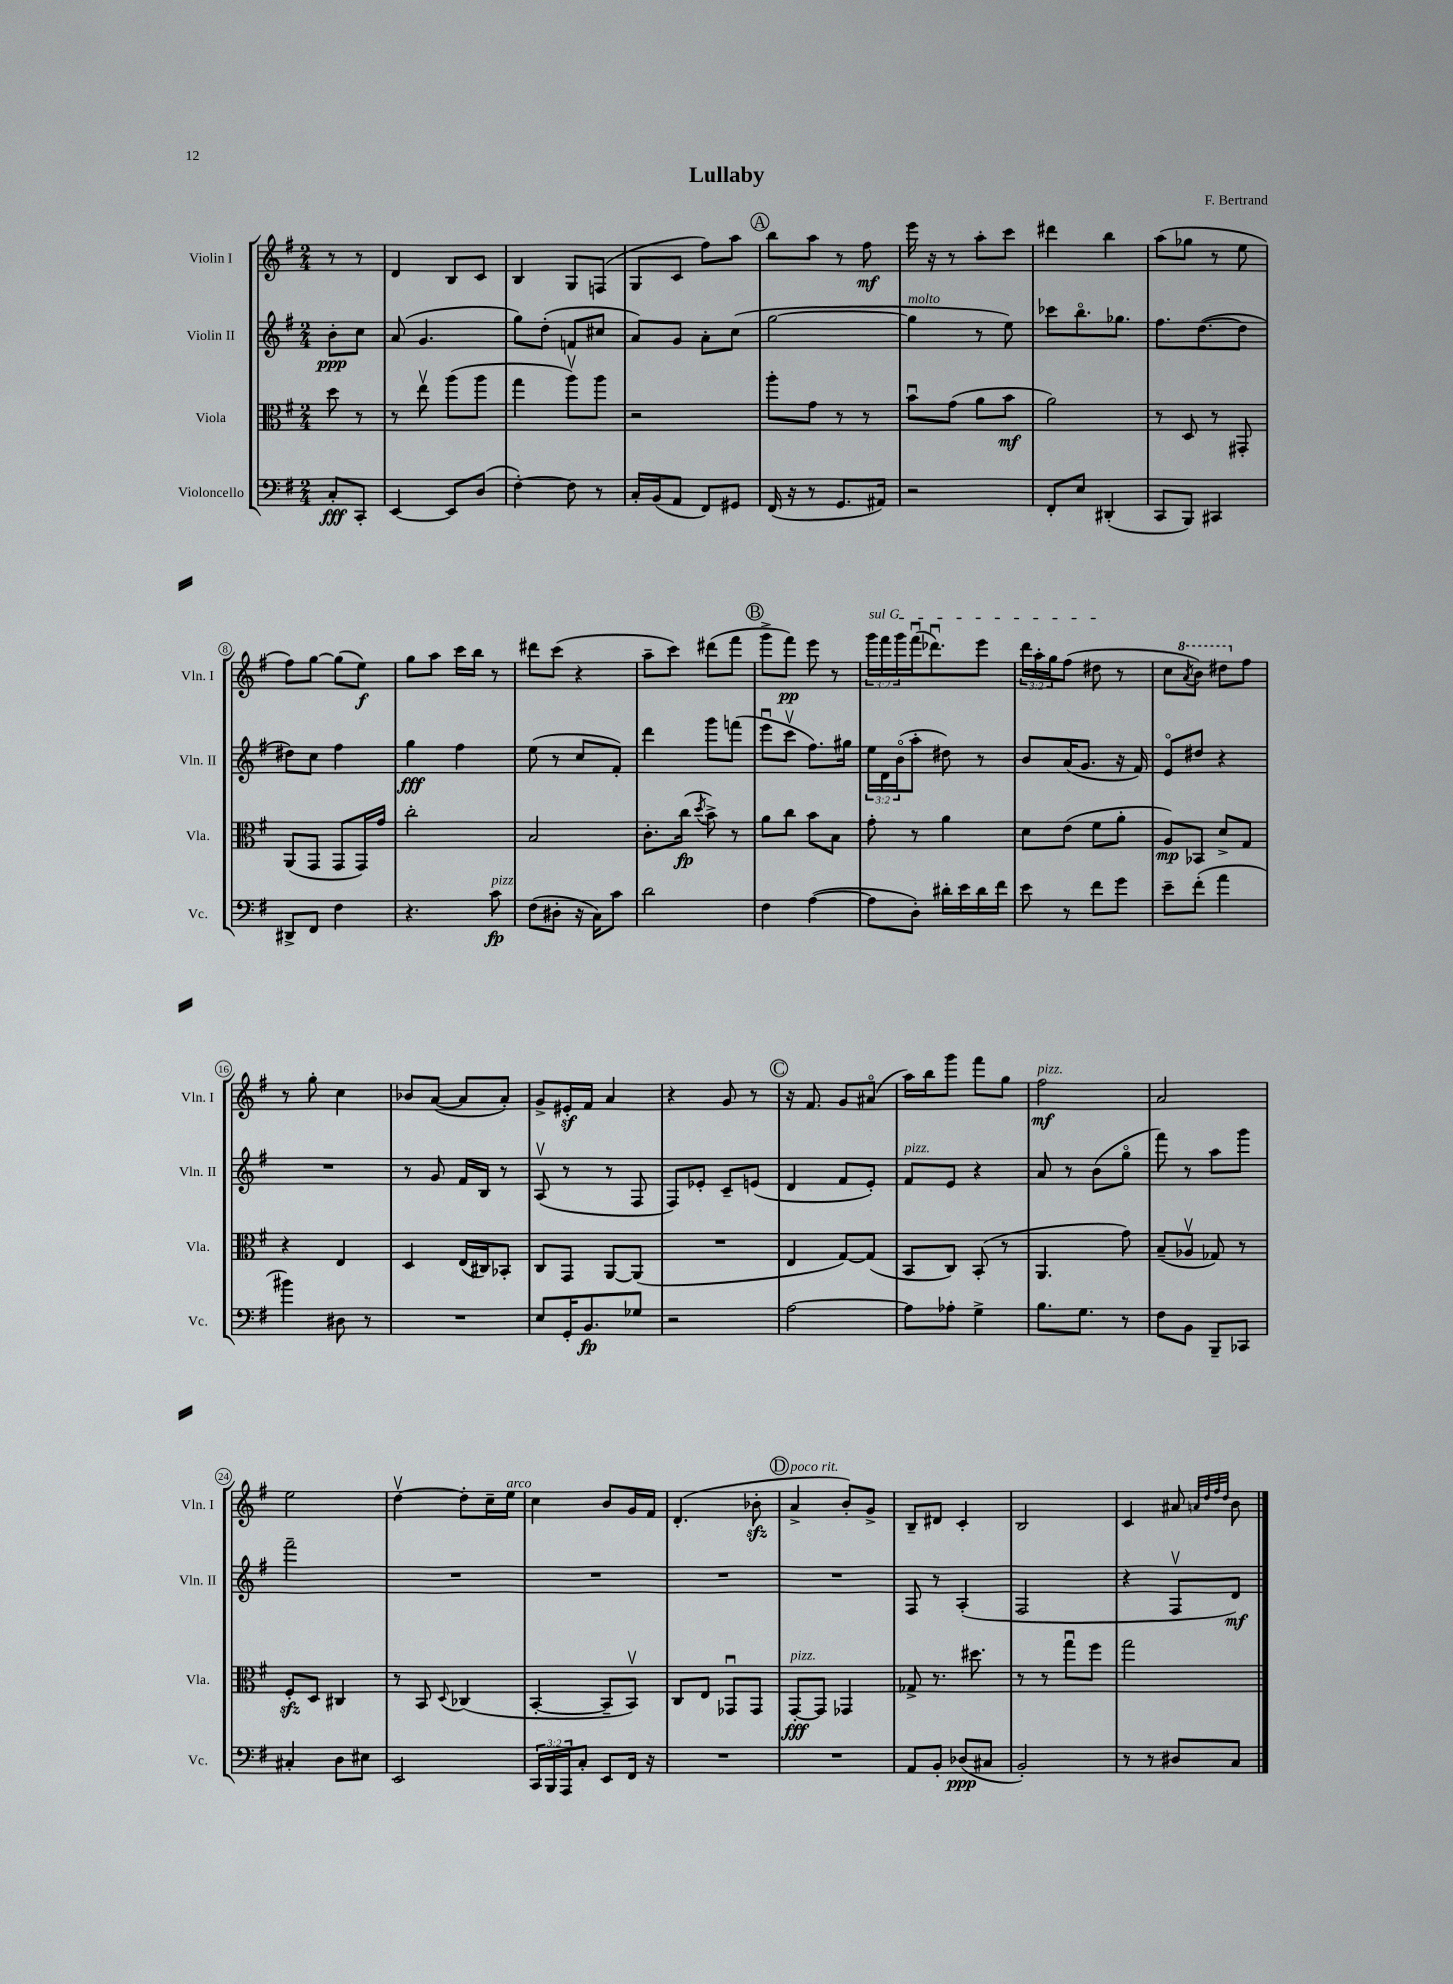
\header { title = "Lullaby" composer = "F. Bertrand" }
<<
\new StaffGroup <<
\new Staff = "s0" \with { instrumentName = "Violin I" shortInstrumentName = "Vln. I" } {
    \clef treble \key g \major \numericTimeSignature \time 2/4 \override Staff.TupletNumber.text = #tuplet-number::calc-fraction-text \partial 4
    r8 r8 |
    d'4 b8 c'8 |
    b4 g8 f8( |
    g8 c'8 fis''8) a''8 |
    \mark \markup { \circle "A" } b''8 a''8 r8 fis''8\mf |
    e'''16 r16 r8 a''8-. c'''8 |
    dis'''4 b''4 |
    a''8( ges''8 r8 e''8 |
    fis''8) g''8~ g''8( e''8\f) |
    g''8 a''8 c'''16 b''16 r8 |
    dis'''8 c'''8( r4 |
    a''8-- c'''8) dis'''8( fis'''8 |
    \mark \markup { \circle "B" } g'''8-> fis'''8\pp) e'''8 r8 |
    \tuplet 3/2 { \once \override TextSpanner.bound-details.left.text = \markup { \italic "sul G" } g'''16\startTextSpan fis'''16 g'''16 } fis'''16\downbow( des'''8.\downbow) e'''8 |
    \tuplet 3/2 { d'''16 a''16-. g''16 } fis''8( dis''8\stopTextSpan r8 |
    c''8 \ottava #1 \acciaccatura { a''8 } b''8) dis'''8 \ottava #0 fis''8 |
    r8 g''8-. c''4 |
    bes'8 a'8~( a'8 a'8-.) |
    g'8-> eis'16-.\sf fis'16 a'4 |
    r4 g'8 r8 |
    \mark \markup { \circle "C" } r16 fis'8. g'8 ais'8\flageolet( |
    a''16) b''16 g'''8 fis'''8 g''8 |
    fis''2\mf^\markup { \italic "pizz." } |
    a'2 |
    e''2 |
    d''4~\upbow d''8-. c''16-- e''16^\markup { \italic "arco" } |
    c''4 b'8 g'16 fis'16 |
    d'4.-.( bes'8-.\sfz |
    \mark \markup { \circle "D" } a'4->^\markup { \italic "poco rit." } b'8-.) g'8-> |
    b8-- dis'8 c'4-. |
    b2 |
    c'4 ais'8 \grace { a'32 d''32 fis''32 d''32 } b'8 \bar "|." |
}
\new Staff = "s1" \with { instrumentName = "Violin II" shortInstrumentName = "Vln. II" } {
    \clef treble \key g \major \numericTimeSignature \time 2/4 \override Staff.TupletNumber.text = #tuplet-number::calc-fraction-text \partial 4
    b'8-.\ppp c''8 |
    a'8( g'4. |
    g''8) d''8-.( f'8 cis''8 |
    a'8) g'8 a'8-. c''8( |
    \mark \markup { \circle "A" } g''2~ |
    g''4^\markup { \italic "molto" } r8 e''8) |
    ces'''8 b''8.\flageolet ges''8. |
    fis''8. d''8.~( d''8 |
    dis''8) c''8 fis''4 |
    g''4\fff fis''4 |
    e''8( r8 c''8 fis'8-.) |
    d'''4 g'''8 f'''8( |
    \mark \markup { \circle "B" } e'''8\downbow c'''8\upbow fis''8.) gis''16 |
    \tuplet 3/2 { e''16 d'16 b'16\flageolet( } a''8-. dis''8) r8 |
    b'8 a'16( g'8. r16 fis'16) |
    e'8\flageolet dis''8 r4 |
    R2 |
    r8 g'8 fis'16 b16 r8 |
    a8\upbow( r8 r8 fis8 |
    fis8) ees'8-. c'8-- e'8( |
    \mark \markup { \circle "C" } d'4 fis'8 e'8-.) |
    fis'8^\markup { \italic "pizz." } e'8 r4 |
    a'8 r8 b'8( g''8\flageolet |
    fis'''8) r8 a''8 g'''8 |
    fis'''2-- |
    R2 |
    R2 |
    R2 |
    \mark \markup { \circle "D" } R2 |
    fis8 r8 a4-.( |
    fis2 |
    r4 fis8\upbow d'8\mf) \bar "|." |
}
\new Staff = "s2" \with { instrumentName = "Viola" shortInstrumentName = "Vla." } {
    \clef alto \key g \major \numericTimeSignature \time 2/4 \partial 4
    d''8 r8 |
    r8 e''8\upbow a''8( a''8 |
    g''4 a''8\upbow) a''8 |
    r2 |
    \mark \markup { \circle "A" } a''8-. g'8 r8 r8 |
    b'8\downbow g'8( a'8 b'8\mf |
    a'2) |
    r8 d8 r8 gis,8-. |
    a,8( g,8 g,8 g,16) g'16 |
    c''2-. |
    b2 |
    c'8.-. c''16\fp( \acciaccatura { d''8 } b'8->) r8 |
    \mark \markup { \circle "B" } a'8 c''8 b'8 b8 |
    g'8-. r8 a'4 |
    d'8 e'8( fis'8 a'8-. |
    a8\mp) bes,8 d'8-> g8 |
    r4 e4 |
    d4 e16( cis16) bes,8-. |
    c8 g,8 a,8~ a,8( |
    R2 |
    \mark \markup { \circle "C" } e4 g8~) g8( |
    b,8 c8) b,8-.( r8 |
    a,4. g'8) |
    b8--( aes8\upbow ges8) r8 |
    fis8-.\sfz d8 cis4 |
    r8 b,8 \appoggiatura { d8 } ces4( |
    b,4~-. b,8-- b,8\upbow) |
    c8 e8 ges,8\downbow ges,8 |
    \mark \markup { \circle "D" } g,8~-.\fff^\markup { \italic "pizz." } g,8 ges,4 |
    ges8-> r8. dis''8. |
    r8 r8 g''8\downbow fis''8 |
    g''2 \bar "|." |
}
\new Staff = "s3" \with { instrumentName = "Violoncello" shortInstrumentName = "Vc." } {
    \clef bass \key g \major \numericTimeSignature \time 2/4 \override Staff.TupletNumber.text = #tuplet-number::calc-fraction-text \partial 4
    c8-.\fff c,8-. |
    e,4~ e,8 d8( |
    fis4~-.) fis8 r8 |
    c16-. b,16( a,8 fis,8) gis,8 |
    \mark \markup { \circle "A" } fis,16( r16 r8 g,8. ais,16) |
    r2 |
    fis,8-. e8 dis,4-.( |
    c,8 b,,8) cis,4 |
    dis,8-> fis,8 fis4 |
    r4. c'8\fp^\markup { \italic "pizz." } |
    fis8( dis8-. r16 c16) c'8 |
    d'2 |
    \mark \markup { \circle "B" } fis4 a4~( |
    a8 d8-.) dis'16-. e'16 dis'16 fis'16 |
    e'8 r8 fis'8 g'8 |
    e'8-- fis'8-.( a'4 |
    bis'4) dis8 r8 |
    R2 |
    e8 g,16-. b,8.\fp ges8 |
    r2 |
    \mark \markup { \circle "C" } a2~ |
    a8 aes8-. g4-> |
    b8. g8. r8 |
    fis8 b,8 b,,8-- ces,8 |
    cis4-. d8 eis8 |
    e,2 |
    \tuplet 3/2 { c,16 b,,16 a,,16 } c8-. e,8 fis,16 r16 |
    R2 |
    \mark \markup { \circle "D" } R2 |
    a,8 b,8-. des8\ppp( cis8 |
    b,2-.) |
    r8 r8 dis8 c8 \bar "|." |
}
>>
>>
\layout { \context { \Score \override BarNumber.stencil = #(make-stencil-circler 0.1 0.3 ly:text-interface::print) } }
